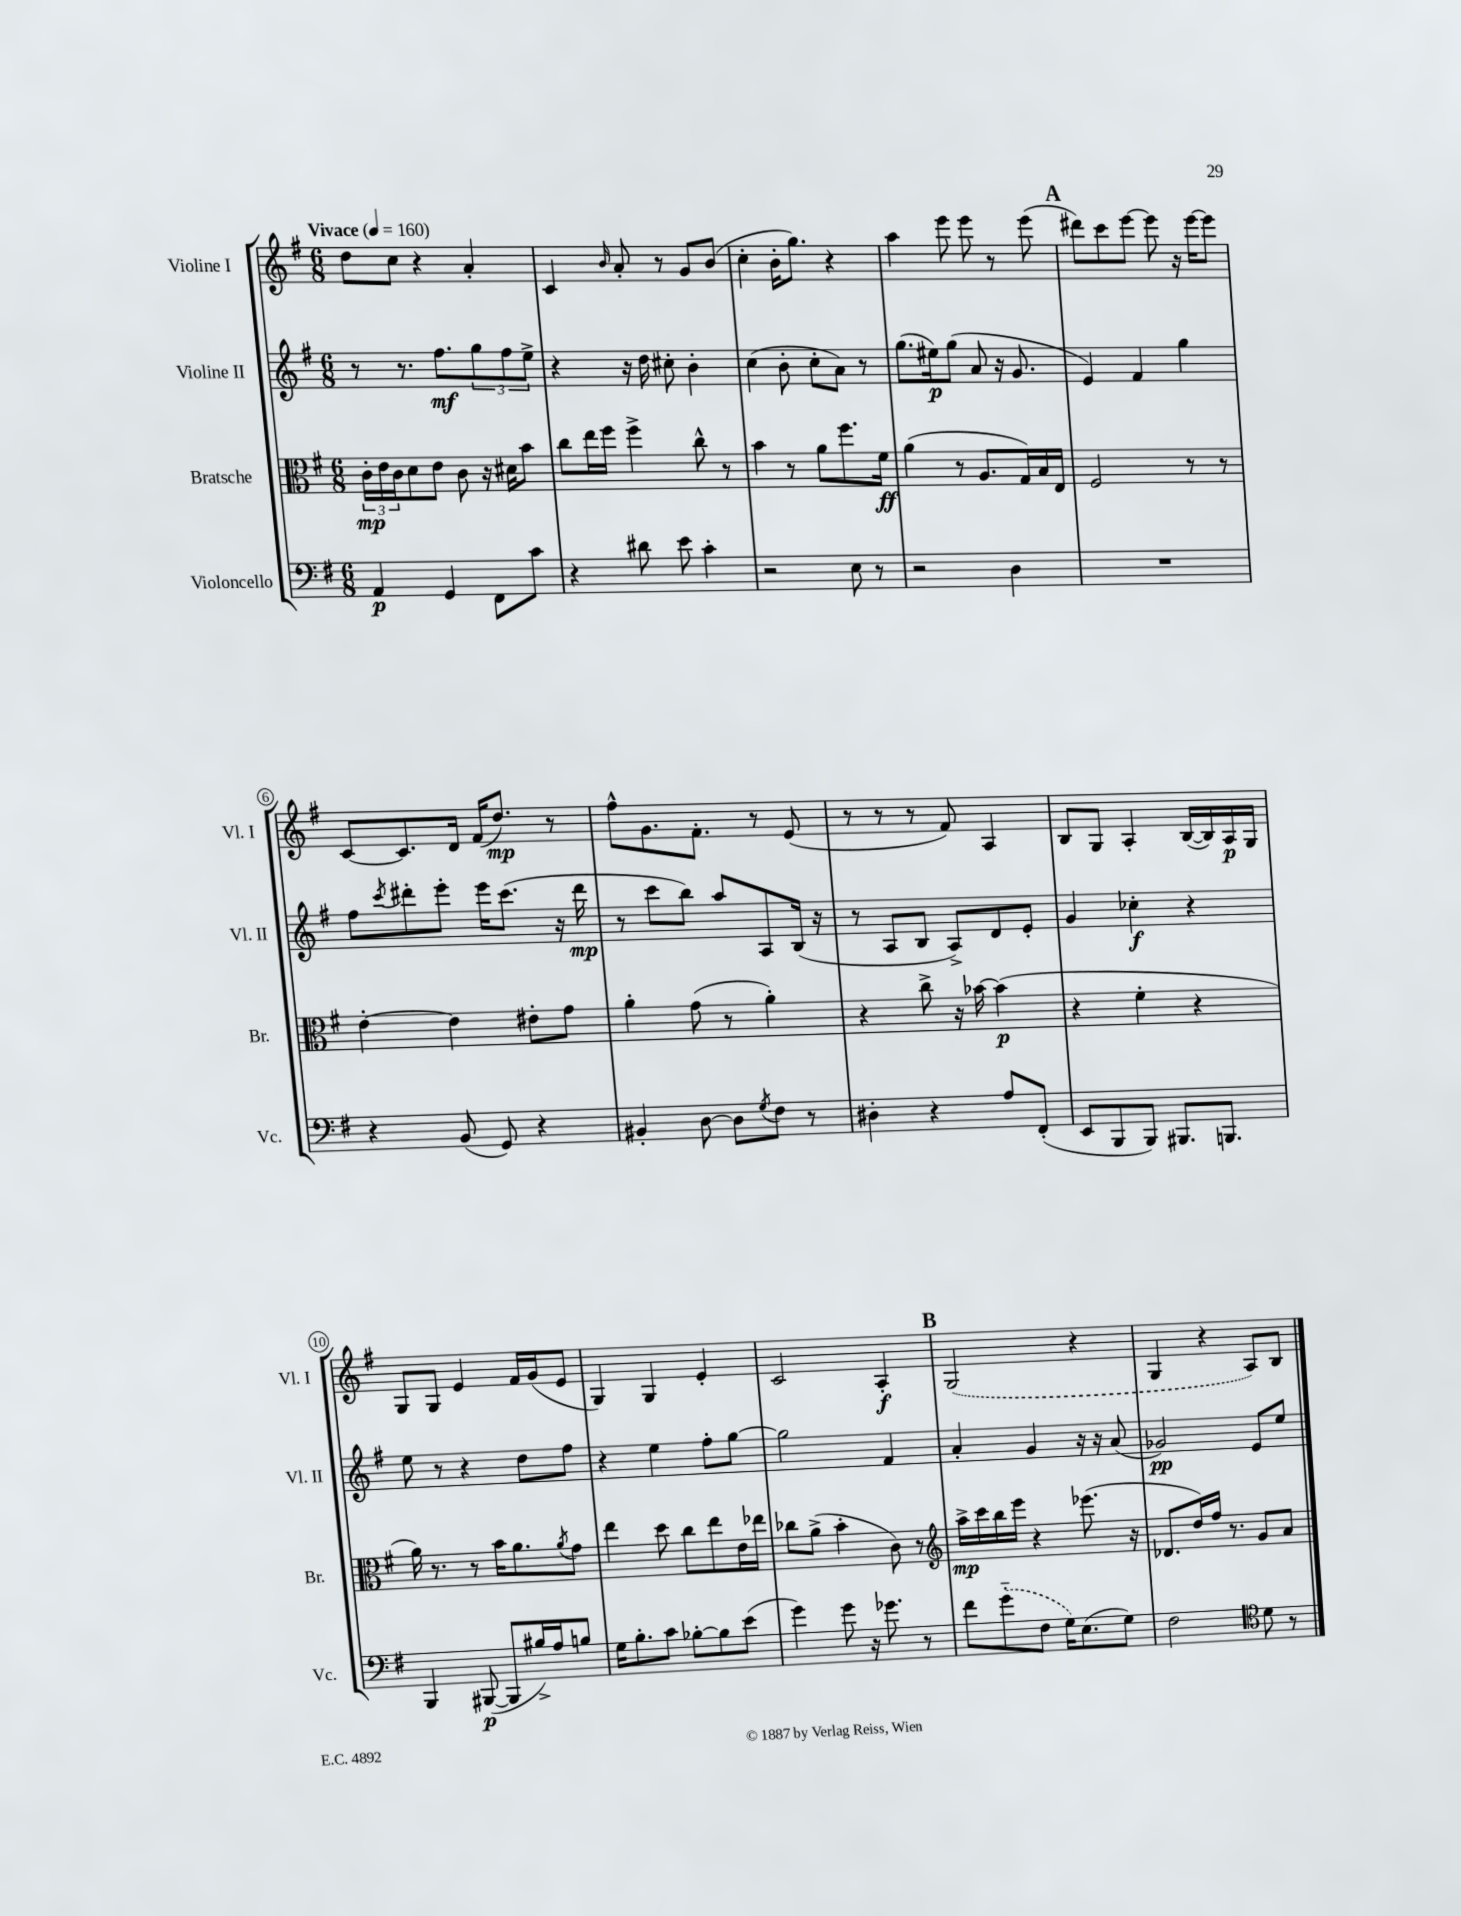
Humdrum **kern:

**kern	**kern	**kern	**kern
*staff4	*staff3	*staff2	*staff1
*clefF4	*clefC3	*clefG2	*clefG2
*k[f#]	*k[f#]	*k[f#]	*k[f#]
*M6/8	*M6/8	*M6/8	*M6/8
*MM160	*MM160	*MM160	*MM160
4AA	24c'	8r	8dd
.	24e	.	.
.	24c	.	.
.	8d	8.r	8cc
4GG	8e	.	4r
.	.	8.ff#	.
.	8c	.	.
8FF#	16r	12gg	4a'
.	16d#	.	.
.	.	12ff#	.
8c	8b	.	.
.	.	12ee^	.
=	=	=	=
4r	8cc	4r	4c
.	16ee	.	.
.	16ff#	.	.
.	.	.	16qqb
8d#	4ff#^	16r	8a'
.	.	16dd	.
8e	.	8cc#'	8r
4c'	8cc^^	4b'	8g
.	8r	.	(8b
=	=	=	=
2r	4b	(4cc	4cc'
.	8r	8b'	16b'
.	.	.	8.gg)
.	8a	8cc'	.
8E	8.ff#	8a)	4r
8r	.	8r	.
.	16f#	.	.
=	=	=	=
2r	(4a	(8.gg	4aa
.	.	16ee#)	.
.	8r	(8gg	8eee
.	8.A	8a	8eee
4D	.	16r	8r
.	16G)	8.g	.
.	16B	.	(8eee
.	16E	.	.
=	=	=	=
2.r	2F#	4e)	8ddd#)
.	.	.	8ccc
.	.	4f#	[8eee
.	.	.	8eee]
.	8r	4gg	16r
.	.	.	[16eee
.	8r	.	8eee]
=	=	=	=
4r	[4e'	8ff#	[8c
.	.	8qccc	.
.	.	8ddd#'	8.c]
(8BB	4e]	8eee'	.
.	.	.	16d
8GG)	.	16eee	(16f#
.	.	(8.ccc	8.dd)
4r	8e#'	.	.
.	8g	16r	8r
.	.	16ddd#	.
=	=	=	=
4BB#'	4a'	8r	8ff#^^
.	.	8ccc	8.g
[8D	(8g	8bb)	.
.	.	.	8.f#'
8D]	8r	8aa	.
8qG	.	.	.
8F#	4a')	8A	8r
8r	.	(16B	(8e
.	.	16r	.
=	=	=	=
4D#'	4r	8r	8r
.	.	8A	8r
4r	8cc^	8B	8r
.	16r	8A^)	8f#)
.	[16b-	.	.
8A	(4b-]	8d	4A
(8FF#'	.	8e'	.
=	=	=	=
8EE	4r	4g	8B
8BBB	.	.	8G
8BBB)	4f#'	4cc-'	4A'
8.BBB#	.	.	.
.	4r	4r	([16B
8.BBB	.	.	16B])
.	.	.	16A
.	.	.	16G
=	=	=	=
4BBB	16a)	8ee	8G
.	8.r	.	.
.	.	8r	8G
([8BBB#	8r	4r	4e
8BBB#]	16b	.	.
.	8.a	.	.
16B#^)	.	8dd	16f#
16A	.	.	(16g
.	8qa	.	.
8B	8g	8ff#	8e
=	=	=	=
16G	4ee	4r	4G)
8.B'	.	.	.
8c	8dd	4ee	4G
[8B-'	8cc	.	.
8B-]	8ee	8ff#'	4e'
(8e	16e	[8gg	.
.	16ee-	.	.
=	=	=	=
4g)	8cc-	2gg]	2c
.	(8a^	.	.
8g	4b'	.	.
16r	.	.	.
8.g-	.	.	.
.	8c)	4f#	4A'
8r	8r	.	.
=	=	=	=
*	*clefG2	*	*
8f#	16aa^	4a'	(2G
.	16ccc	.	.
(8g'~	16bb	.	.
.	16eee	.	.
8F#	4r	4g	.
16G)	.	.	.
(8.E	.	.	.
.	(8.eee-	16r	4r
.	.	16r	.
8G)	.	(8a	.
.	16r	.	.
=	=	=	=
2F#	8.d-	2g-)	4G
.	16dd)	.	.
.	16ff#	.	4r
.	8.r	.	.
*clefC4	*	*	*
8d	8g	8e	8A)
8r	8a	8ee	8B
==	==	==	==
*-	*-	*-	*-
